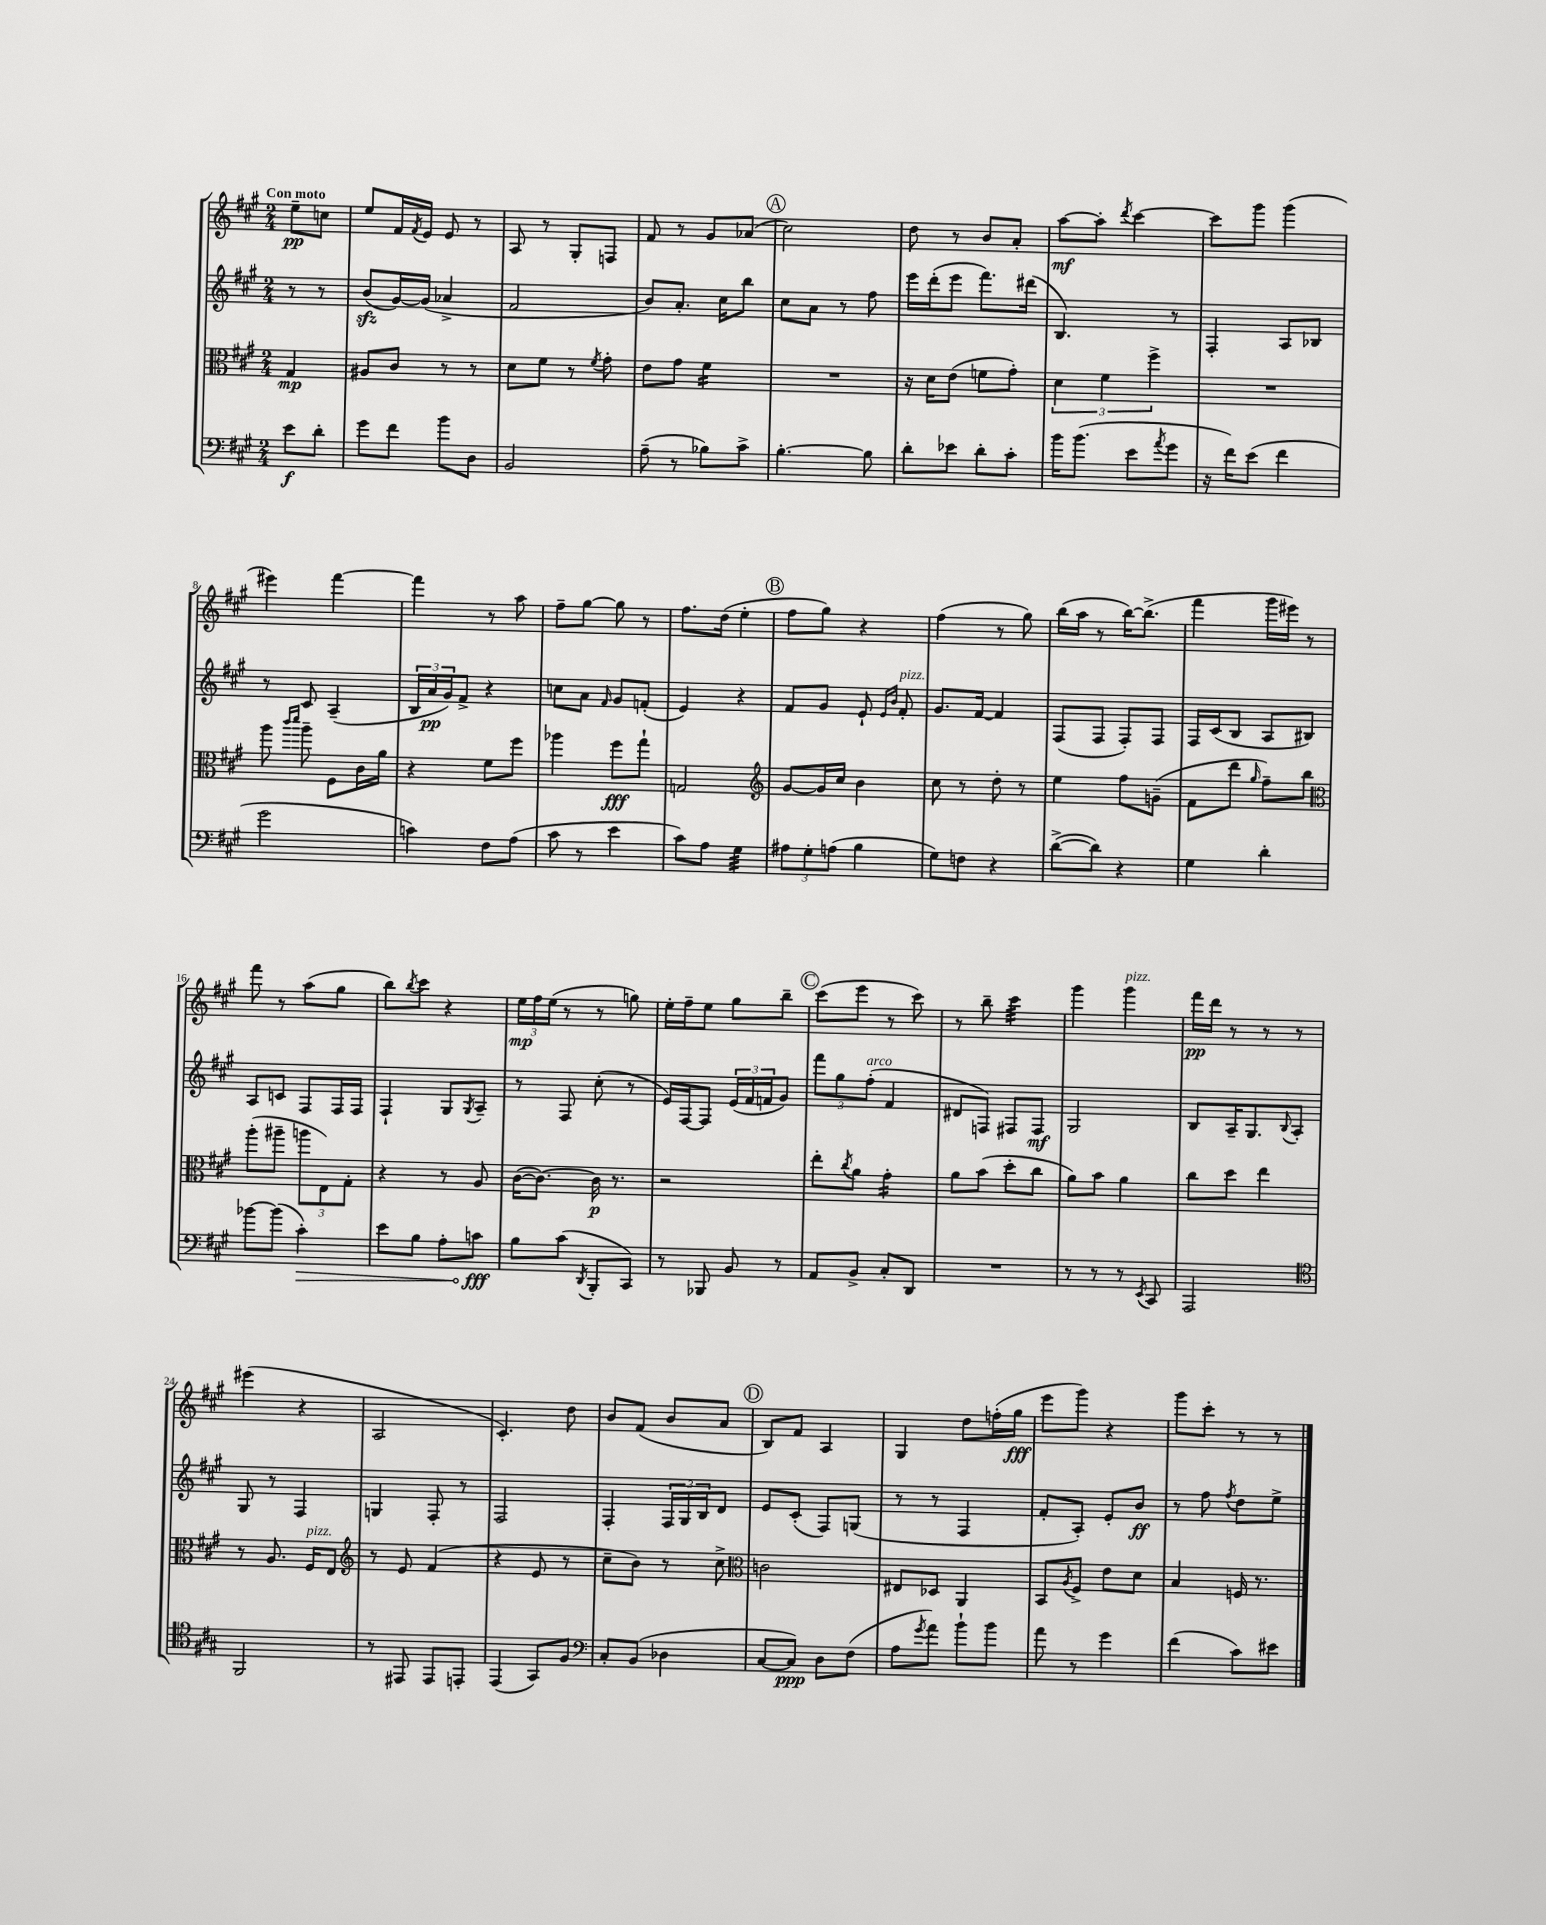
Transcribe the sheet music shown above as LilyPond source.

<<
\new StaffGroup <<
\new Staff = "s0" {
    \clef treble \key a \major \numericTimeSignature \time 2/4 \partial 4 \tempo "Con moto"
    e''8--\pp c''8 |
    e''8 fis'16 \acciaccatura { fis'8 } e'16 e'8 r8 |
    a8 r8 gis8-. f8 |
    fis'8 r8 gis'8 aes'8( |
    \mark \markup { \circle "A" } cis''2) |
    d''8 r8 b'8 a'8-. |
    a''8~\mf a''8-. \acciaccatura { d'''8 } cis'''4~ |
    cis'''8 gis'''8 gis'''4( |
    eis'''4) fis'''4~ |
    fis'''4 r8 a''8 |
    fis''8-- gis''8~ gis''8 r8 |
    fis''8. d''16( e''4-. |
    \mark \markup { \circle "B" } fis''8 gis''8) r4 |
    fis''4( r8 gis''8) |
    b''16( a''16 r8 b''16~) b''8.->( |
    fis'''4 gis'''16 eis'''16) r8 |
    fis'''8 r8 a''8( gis''8 |
    b''8) \acciaccatura { b''8 } cis'''8 r4 |
    \tuplet 3/2 { e''16\mp fis''16 e''16( } r8 r8 g''8) |
    e''16-. fis''16-- e''8 gis''8 b''8-- |
    \mark \markup { \circle "C" } cis'''8( e'''8 r8 cis'''8) |
    r8 b''8-- cis'''4:32 |
    gis'''4 gis'''4^\markup { \italic "pizz." } |
    fis'''16\pp d'''16 r8 r8 r8 |
    eis'''4( r4 |
    a2 |
    cis'4.-.) d''8 |
    b'8 fis'8( b'8 a'8 |
    \mark \markup { \circle "D" } b8) fis'8 a4 |
    gis4 d''8 f''16-.( gis''16\fff |
    e'''8 gis'''8) r4 |
    gis'''8 cis'''8-. r8 r8 \bar "|." |
}
\new Staff = "s1" {
    \clef treble \key a \major \numericTimeSignature \time 2/4 \partial 4
    r8 r8 |
    b'8\sfz( gis'16~) gis'16( aes'4-> |
    fis'2 |
    b'8) a'8.-. cis''16 b''8 |
    \mark \markup { \circle "A" } cis''8 a'8 r8 fis''8 |
    e'''16 d'''16-.( e'''8 fis'''8.) dis'''16( |
    b4.) r8 |
    fis4-. a8 bes8 |
    r8 cis'8 a4--( |
    \tuplet 3/2 { b16 a'16\pp gis'16) } fis'8-> r4 |
    c''8 a'8 \grace { fis'16 } gis'8 f'8-.( |
    e'4) r4 |
    \mark \markup { \circle "B" } fis'8 gis'8 e'8-! \grace { e'16 b'16 } fis'8-.^\markup { \italic "pizz." } |
    gis'8. fis'16~ fis'4 |
    fis8( fis8 fis8-.) fis8 |
    fis16 cis'16( b8 a8 bis8) |
    a8 c'8 fis8 fis16 fis16 |
    fis4-! gis8 \acciaccatura { gis8 } a8-- |
    r8 fis8 cis''8-.( r8 |
    e'16) fis16~ fis8 \tuplet 3/2 { e'16( fis'16 f'16 } gis'8) |
    \mark \markup { \circle "C" } \tuplet 3/2 { fis'''8 gis''8 fis''8-.^\markup { \italic "arco" }( } fis'4 |
    dis'8 f8) fis8 fis8\mf |
    gis2 |
    b8 a16-- gis8. \appoggiatura { b8 } a8-. |
    gis8 r8 fis4 |
    g4 fis8-. r8 |
    fis2 |
    fis4-. \tuplet 3/2 { fis16 gis16 b16 } d'8 |
    \mark \markup { \circle "D" } e'8 cis'8-.( fis8) g8( |
    r8 r8 fis4 |
    fis'8-. a8-.) e'8-. b'8\ff |
    r8 fis''8 \acciaccatura { fis''8 } d''8 e''8-> \bar "|." |
}
\new Staff = "s2" {
    \clef alto \key a \major \numericTimeSignature \time 2/4 \partial 4
    gis4\mp |
    ais8 cis'8 r8 r8 |
    d'8 fis'8 r8 \acciaccatura { fis'8 } gis'8-. |
    e'8 gis'8 fis'4:16 |
    \mark \markup { \circle "A" } R2 |
    r16 d'16 e'8( f'8 gis'8-.) |
    \tuplet 3/2 { d'4 fis'4 fis''4-> } |
    R2 |
    a''8 \grace { cis'''16 d'''16 } a''8-- fis8 cis'16 a'16 |
    r4 fis'8 fis''8 |
    aes''4 fis''8\fff gis''8-! |
    g2 |
    \mark \markup { \circle "B" } \clef treble gis'8~ gis'16 cis''16 b'4 |
    cis''8 r8 d''8-. r8 |
    e''4 fis''8 g'8--( |
    fis'8 d'''8 \grace { gis''16 } fis''8--) b''8 |
    \clef alto a''8-.( ais''8-- \tuplet 3/2 { a''8 e8) gis8-. } |
    r4 r8 a8 |
    cis'16~( cis'8.~) cis'16\p r8. |
    r2 |
    \mark \markup { \circle "C" } e''8-. \acciaccatura { cis''8 } a'8 gis'4:16-. |
    a'8 b'8( d''8-. cis''8 |
    a'8) b'8 a'4 |
    cis''8 d''8 e''4 |
    r8 a8. fis16^\markup { \italic "pizz." } e8 |
    \clef treble r8 e'8 fis'4( |
    r4 e'8 r8 |
    cis''8-- b'8) r8 cis''8-> |
    \mark \markup { \circle "D" } \clef alto c'2 |
    eis8 des8 a,4 |
    b,8 \acciaccatura { a8 } fis8-> e'8 d'8 |
    b4 f16 r8. \bar "|." |
}
\new Staff = "s3" {
    \clef bass \key a \major \numericTimeSignature \time 2/4 \partial 4
    e'8\f d'8-. |
    gis'8 fis'8 b'8 d8 |
    b,2 |
    a8--( r8 bes8) cis'8-> |
    \mark \markup { \circle "A" } b4.~-. b8 |
    d'8-. ees'8 d'8-. cis'8-. |
    b'16 b'8.( e'8 \acciaccatura { a'8 } gis'8 |
    r16 fis'16) e'8( fis'4 |
    gis'2 |
    c'4) fis8 a8( |
    cis'8 r8 e'4 |
    cis'8) a8 gis4:32 |
    \mark \markup { \circle "B" } \tuplet 3/2 { ais8 gis8-. a8( } b4 |
    gis8) f8 r4 |
    d'8~->( d'8) r4 |
    gis4 d'4-. |
    bes'8~ bes'8( \once \override Hairpin.circled-tip = ##t cis'4-.\>) |
    e'8 b8 a8-. c'8\fff\! |
    b8 cis'8( \acciaccatura { d,8 } b,,8-. cis,8) |
    r8 bes,,8 b,8 r8 |
    \mark \markup { \circle "C" } a,8 b,8-> cis8-. d,8 |
    R2 |
    r8 r8 r8 \acciaccatura { e,8 } cis,8 |
    a,,2 |
    \clef tenor fis,2 |
    r8 eis,8 eis,8 e,8-. |
    e,4( gis,8) fis8 |
    \clef bass cis8-. b,8( des4 |
    \mark \markup { \circle "D" } cis8~ cis8\ppp) d8 fis8( |
    a8 \acciaccatura { gis'8 } a'8) b'8-! b'8 |
    a'8 r8 gis'4 |
    fis'4( cis'8) eis'8 \bar "|." |
}
>>
>>
